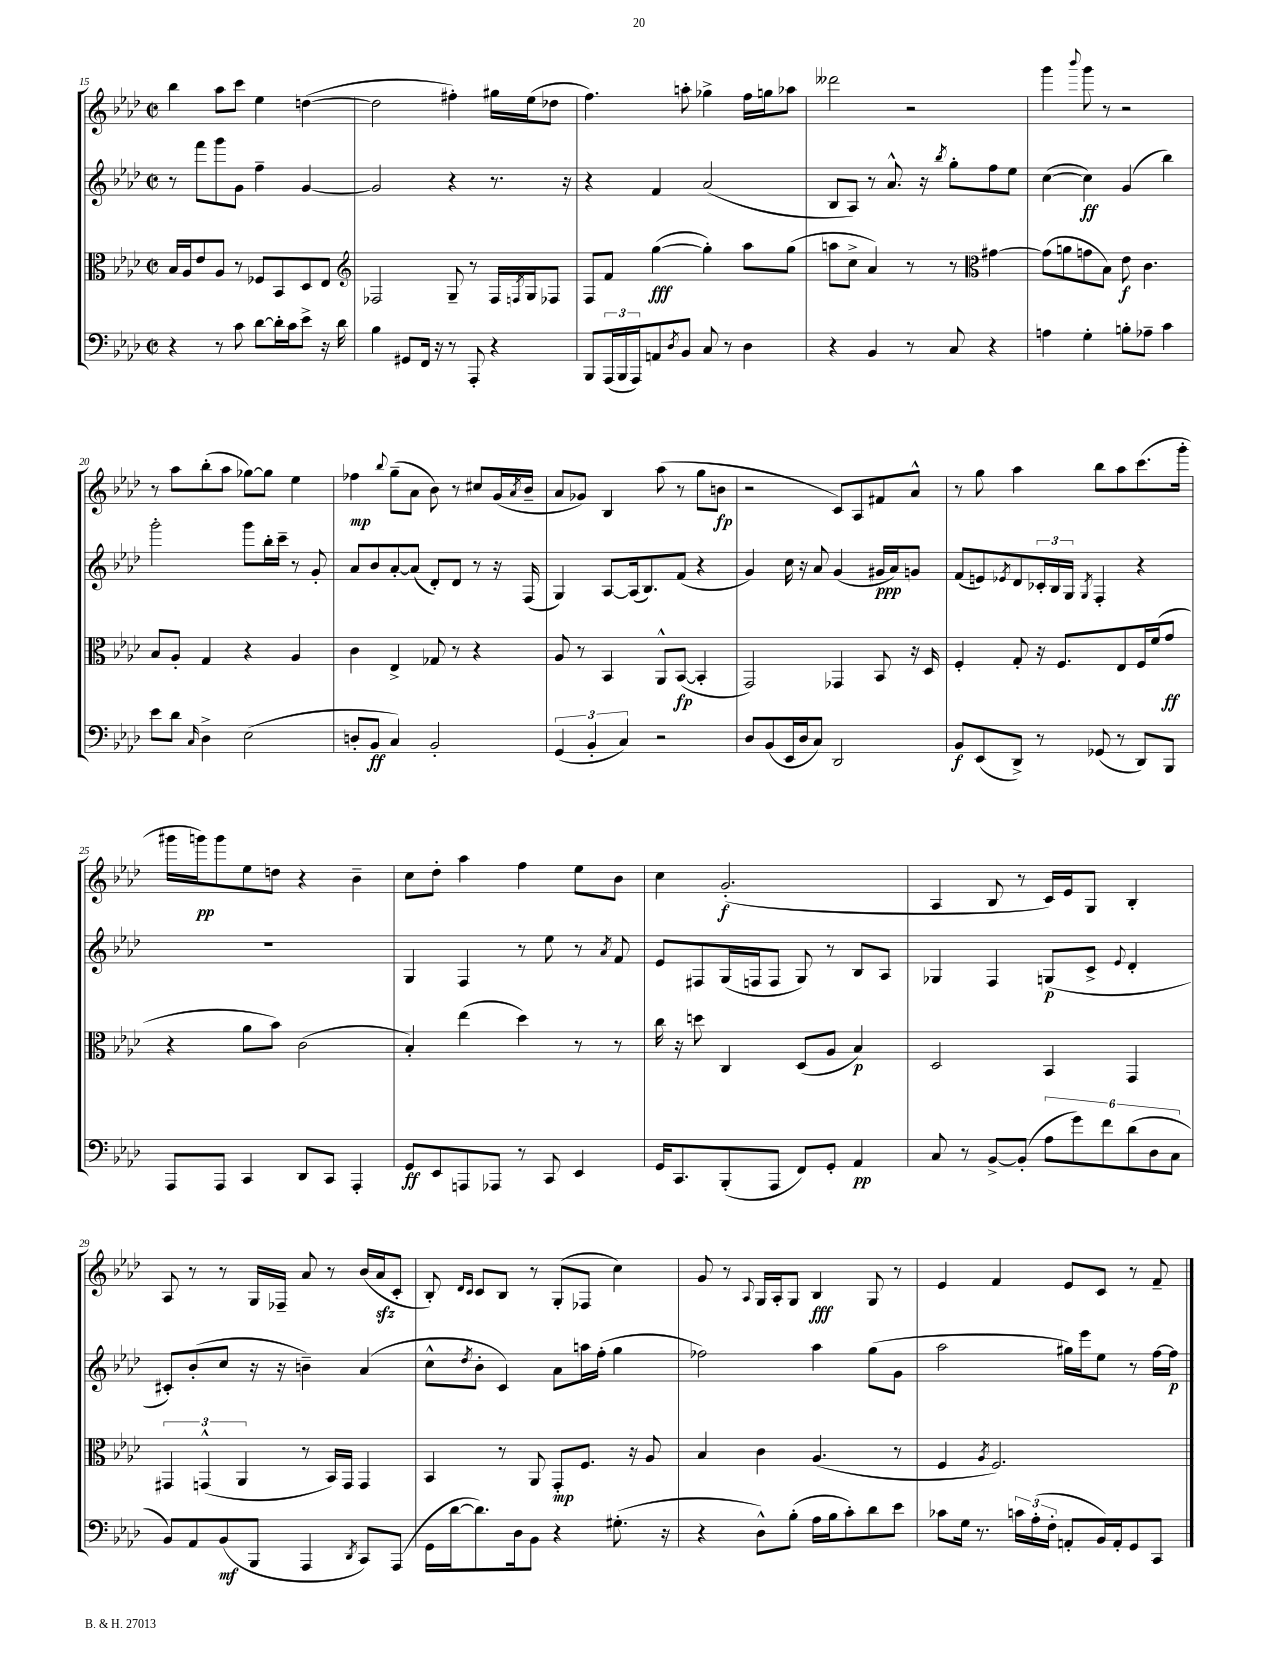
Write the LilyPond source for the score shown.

<<
\new StaffGroup <<
\new Staff = "s0" {
    \clef treble \key aes \major \defaultTimeSignature \time 2/2
    bes''4 aes''8 c'''8 ees''4 d''4~( |
    d''2 fis''4-.) gis''16 ees''16( des''8 |
    f''4.) a''8-. ges''4-> f''16 g''16 aes''8 |
    deses'''2 r2 |
    g'''4 \appoggiatura { bes'''8 } g'''8 r8 r2 |
    r8 aes''8 bes''8-.( aes''8 ges''8~) ges''8 ees''4 |
    fes''4\mp \appoggiatura { bes''8 } g''8--( aes'8 bes'8) r8 cis''8 g'16( \acciaccatura { aes'8 } bes'16-- |
    aes'8 ges'8) bes4 aes''8( r8 g''8 b'8\fp |
    r2 c'8) aes8 fis'8 aes'8-^ |
    r8 g''8 aes''4 bes''8 aes''8 c'''8.( g'''16-. |
    gis'''16 g'''16\pp) g'''8 ees''8 d''8 r4 bes'4-- |
    c''8 des''8-. aes''4 f''4 ees''8 bes'8 |
    c''4 g'2.-.\f( |
    aes4 bes8 r8 c'16) ees'16 g8 bes4-. |
    aes8 r8 r8 g16 fes16-- aes'8 r8 bes'16( aes'16\sfz c'8-. |
    bes8-.) \grace { des'16 c'16 } c'8 bes8 r8 g8-.( fes8 c''4) |
    g'8 r8 \appoggiatura { aes8 } g16 aes16-. g8 bes4\fff g8 r8 |
    ees'4 f'4 ees'8 c'8 r8 f'8-- \bar "|." |
}
\new Staff = "s1" {
    \clef treble \key aes \major \defaultTimeSignature \time 2/2
    r8 f'''8 g'''8 g'8 f''4-- g'4~ |
    g'2 r4 r8. r16 |
    r4 f'4 aes'2( |
    bes8 aes8) r8 aes'8.-^ r16 \acciaccatura { bes''8 } g''8-. f''8 ees''8 |
    c''4~( c''4\ff) g'4( bes''4) |
    g'''2-. g'''8 bes''16-. c'''16-- r8 g'8-. |
    aes'8 bes'8 aes'8~-. aes'8( des'8-.) des'8 r8 r16 f16( |
    g4) aes8~ aes16( bes8.) f'8( r4 |
    g'4) c''16 r16 aes'8 g'4( gis'16\ppp aes'16) g'8 |
    f'8( e'8) \acciaccatura { ees'8 } des'8 \tuplet 3/2 { ces'16-. bes16 g16 } \acciaccatura { g8 } f4-. r4 |
    R1 |
    g4 f4 r8 ees''8 r8 \acciaccatura { aes'8 } f'8 |
    ees'8 fis8 g16( f16 f8 g8) r8 bes8 aes8 |
    ges4 f4 g8\p( c'8-> \appoggiatura { ees'8 } des'4-. |
    cis'8-.) bes'8-.( c''8 r16 r16 b'4--) aes'4( |
    c''8-^ \acciaccatura { des''8 } bes'8-. c'4) aes'8 a''16 f''16-.( g''4 |
    fes''2) aes''4 g''8( g'8 |
    aes''2 gis''16) ees'''16 ees''8 r8 f''16~ f''16\p \bar "|." |
}
\new Staff = "s2" {
    \clef alto \key aes \major \defaultTimeSignature \time 2/2
    bes16 aes16 ees'8 aes8 r8 fes8 bes,8 des8 ees8 |
    \clef treble fes2 g8-- r8 fes16 \acciaccatura { f8 } g16 fes8 |
    f8 f'8 g''4~\fff( g''4-.) aes''8 g''8( |
    a''8 c''8-> aes'4) r8 r8 \clef alto gis'4~ |
    gis'8( a'8 g'8 bes8) ees'8\f c'4. |
    bes8 aes8-. g4 r4 aes4 |
    c'4 ees4-> ges8 r8 r4 |
    aes8 r8 bes,4 aes,8-^ bes,8~\fp( bes,4-. |
    g,2) ges,4 bes,8 r16 des16 |
    f4-. g8-. r16 f8. ees8 f16 f'16( g'8\ff |
    r4 aes'8 bes'8) c'2( |
    bes4-.) ees''4( des''4) r8 r8 |
    c''16 r16 d''8 c4 des8( aes8 bes4\p) |
    des2 bes,4 g,4 |
    \tuplet 3/2 { gis,4 g,4-^( aes,4 } r8 bes,16) g,16 g,4 |
    bes,4 r8 aes,8 g,8-.\mp f8. r16 aes8 |
    bes4 c'4 aes4.( r8 |
    f4 \acciaccatura { aes8 } f2.) \bar "|." |
}
\new Staff = "s3" {
    \clef bass \key aes \major \defaultTimeSignature \time 2/2
    r4 r8 c'8 des'8~ des'16-. c'16 ees'8-> r16 des'16 |
    bes4 gis,8 f,16 r16 r8 aes,,8-. r4 |
    bes,,8 \tuplet 3/2 { aes,,16( bes,,16 aes,,16) } a,8 \acciaccatura { des8 } bes,8 c8 r8 des4 |
    r4 bes,4 r8 c8 r4 |
    a4 g4-. b8-. aes8-- c'4 |
    ees'8 des'8 \grace { c16 } des4-> ees2( |
    d8-. bes,8\ff c4) bes,2-. |
    \tuplet 3/2 { g,4( bes,4-. c4) } r2 |
    des8 bes,8( ees,16 des16 c8) des,2 |
    bes,8\f ees,8( des,8->) r8 ges,8( r8 des,8) bes,,8 |
    aes,,8 aes,,8 c,4 des,8 c,8 aes,,4-. |
    g,8\ff ees,8 a,,8 aes,,8 r8 c,8 ees,4 |
    g,16 c,8. bes,,8-.( aes,,8 f,8) g,8-. aes,4\pp |
    c8 r8 bes,8~-> bes,8-.( \tuplet 6/4 { aes8 g'8) f'8 des'8( des8 c8 } |
    bes,8) aes,8 bes,8\mf( bes,,8 aes,,4 \acciaccatura { des,8 } c,8) aes,,8( |
    g,16 des'16~ des'8.) des16 bes,8 r4 gis8.-.( r16 |
    r4 des8-^) bes8-.( aes16 bes16 c'8-.) des'8 ees'8 |
    ces'8 g16 r8. \tuplet 3/2 { c'16 aes16-.( f16-. } a,8-. bes,16) a,16-. g,8 c,8 \bar "|." |
}
>>
>>
\layout { \context { \Score currentBarNumber = #15 } }
